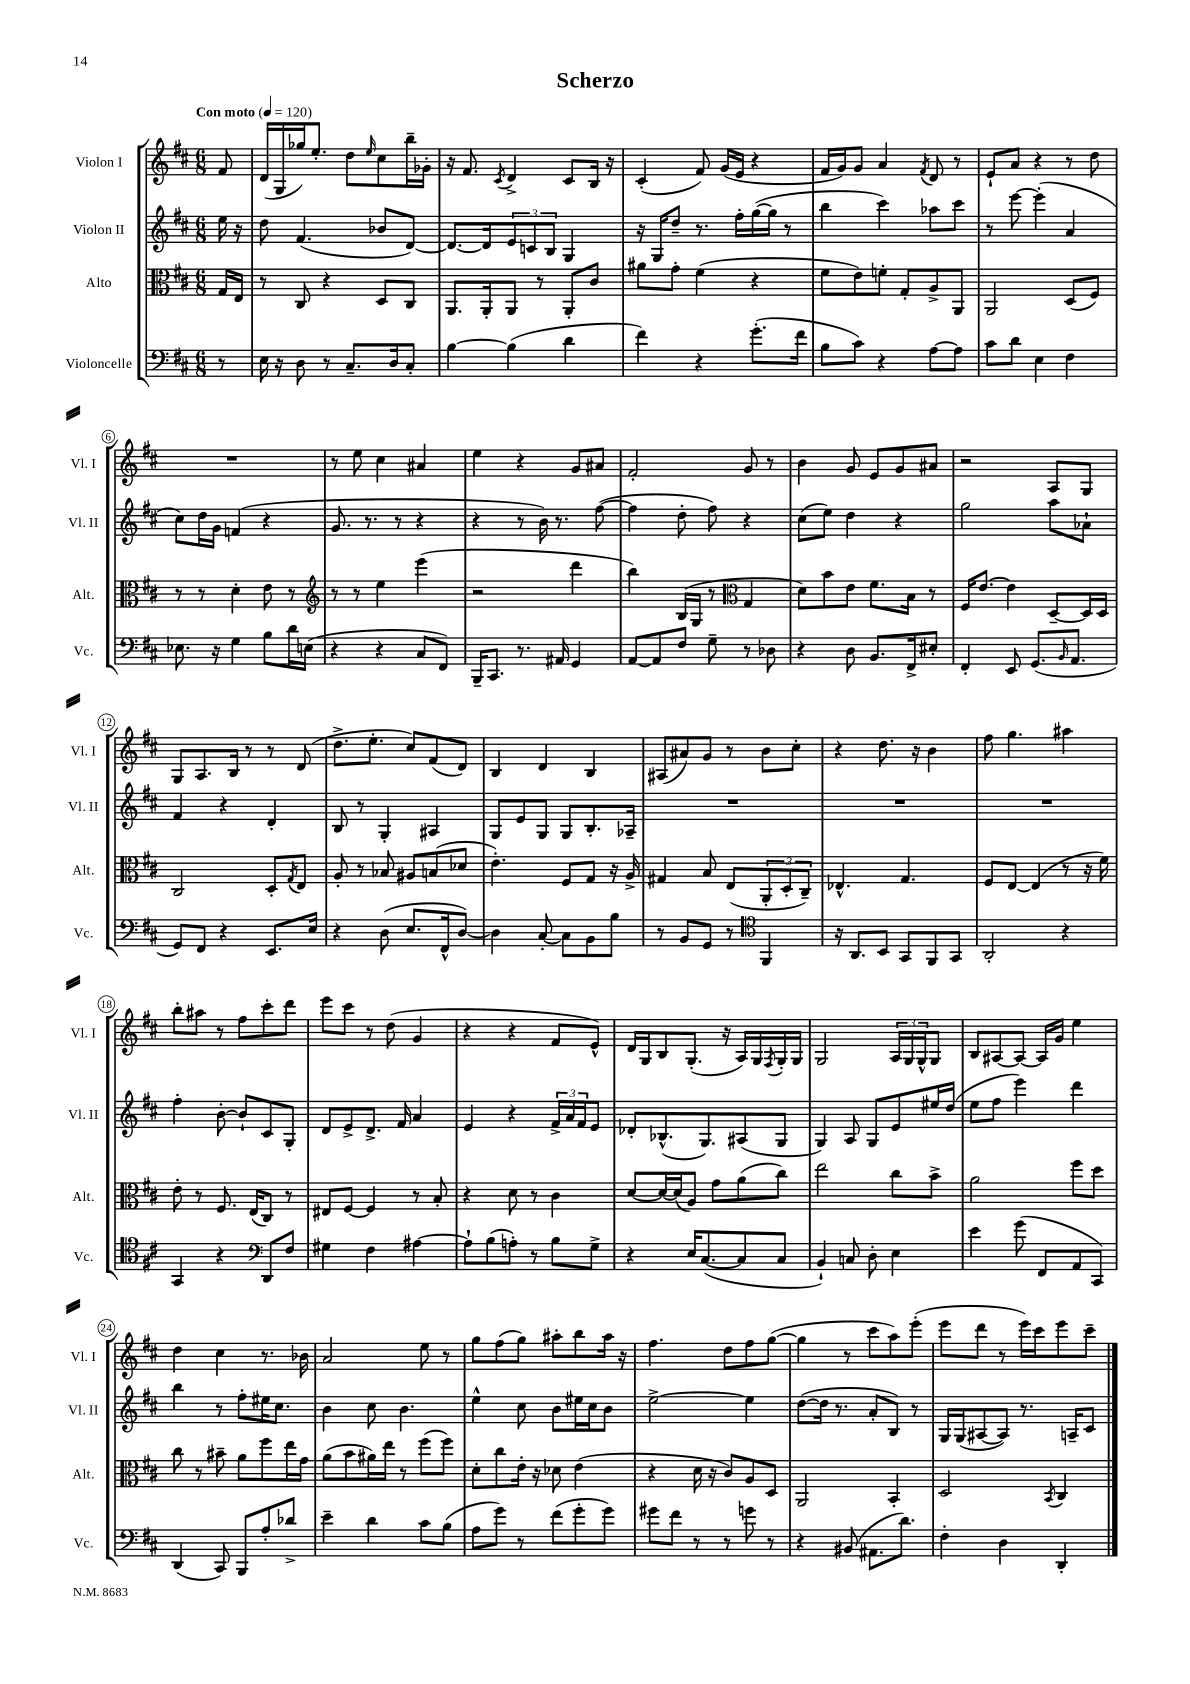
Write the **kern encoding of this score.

**kern	**kern	**kern	**kern
*staff4	*staff3	*staff2	*staff1
*clefF4	*clefC3	*clefG2	*clefG2
*k[f#c#]	*k[f#c#]	*k[f#c#]	*k[f#c#]
*M6/8	*M6/8	*M6/8	*M6/8
*MM120	*MM120	*MM120	*MM120
8r	16G	16ee	8f#
.	16E	16r	.
=	=	=	=
16E	8r	8dd	(16d
16r	.	.	16G
8D	8C#	(4.f#	16gg-)
.	.	.	8.ee'
8r	4r	.	.
8.C#~	.	.	8dd
.	.	.	16qqee
.	8D	8b-	8cc#
16D	.	.	.
8C#'	8C#	[8d)	16bb~
.	.	.	16g-'
=	=	=	=
[4B	8.AA	8.d_	16r
.	.	.	8.f#
.	16AA'	16d]	.
.	.	.	8qc#
(4B]	8AA	12e	4d^
.	.	12c	.
.	8r	.	.
.	.	12B	.
4d	8AA'	4G	8c#
.	8c#	.	16B
.	.	.	16r
=	=	=	=
4f#)	8a#	16r	(4c#'
.	.	16G	.
.	8g'	8dd~	.
4r	(4f#	8.r	8f#)
.	.	.	(16g
.	.	16ff#'	16e
(8.g'	4r	([16gg	4r
.	.	16gg]	.
.	.	8r	.
16f#	.	.	.
=	=	=	=
8B	8f#	4bb	16f#
.	.	.	16g)
8c#)	8e)	.	8g
4r	8f'	4ccc#)	4a
.	8G'	.	.
.	.	.	8qf#
[8A	8A^	8aa-	8d
8A]	8AA	8ccc#	8r
=	=	=	=
8c#	2AA	8r	8e`
8d	.	[8eee	8a
4E	.	(4eee']	4r
4F#	(8D	4a	8r
.	8F#)	.	8dd
=	=	=	=
8.E-	8r	8cc#)	2.r
.	8r	16dd	.
16r	.	16g	.
4G	4d'	(4f	.
8B	8e	4r	.
16d	8r	.	.
(16E	.	.	.
=	=	=	=
*	*clefG2	*	*
4r	8r	8.g	8r
.	8r	.	8ee
.	.	8.r	.
4r	4ee	.	4cc#
.	.	8r	.
8C#	(4eee	4r	4a#
8FF#)	.	.	.
=	=	=	=
16BBB~	2r	4r	4ee
8.CC#	.	.	.
8.r	.	8r	4r
.	.	16b)	.
16AA#	.	8.r	.
4GG	4ddd	.	8g
.	.	([8ff#	8a#
=	=	=	=
[8AA	4bb)	4ff#]	2f#'
8AA]	.	.	.
8F#	(16B	8dd'	.
.	16G	.	.
8G~	8r	8ff#)	.
*	*clefC3	*	*
8r	4G	4r	8g
8D-	.	.	8r
=	=	=	=
4r	8d)	(8cc#	4b
.	8b	8ee)	.
8D	8e	4dd	8g
8.BB	8.f#	.	8e
.	.	4r	8g
16FF#^	16B	.	.
8E#'	8r	.	8a#
=	=	=	=
4FF#'	16F#	2gg	2r
.	[8.e	.	.
8EE	4e]	.	.
(8.GG	.	.	.
.	[8D~	8aa	8A
16qqBB	.	.	.
8.AA	.	.	.
.	16D]	8a-`	8G
.	16D	.	.
=	=	=	=
8GG)	2C#	4f#	8G
8FF#	.	.	8.A
4r	.	4r	.
.	.	.	16B
.	.	.	8r
8.EE	8D'	4d'	8r
.	8qG	.	.
.	8E	.	(8d
16E	.	.	.
=	=	=	=
4r	8A'	8B	8.dd^
.	8r	8r	.
.	.	.	8.ee'
(8D	8B-	4G'	.
8.E	8A#	.	8cc#)
.	(8B	4A#	(8f#
16FF#^^	.	.	.
[8D)	8d-	.	8d)
=	=	=	=
4D]	4.e')	8G	4B
.	.	8e	.
[8C#'	.	8G	4d
8C#]	8F#	8G	.
8BB	8G	8.B'	4B
8B	16r	.	.
.	16A^	16A-~	.
=	=	=	=
8r	4G#	2.r	(8A#
8BB	.	.	8a#)
8GG	8B	.	8g
8r	(8E	.	8r
*clefC4	*	*	*
4FF#	12AA'	.	8b
.	12D'	.	.
.	.	.	8cc#'
.	12C#~)	.	.
=	=	=	=
16r	4.E-^^	2.r	4r
8.AA	.	.	.
8BB	.	.	8.dd
8GG	4.G	.	.
.	.	.	16r
8FF#	.	.	4b
8GG	.	.	.
=	=	=	=
2AA'	8F#	2.r	8ff#
.	[8E	.	4.gg
.	(4E]	.	.
4r	8r	.	4aa#
.	16r	.	.
.	16f#)	.	.
=	=	=	=
4GG	8e'	4ff#'	8bb'
.	8r	.	8aa#
4r	8.F#	[8b'	8r
.	.	8b`]	8ff#
.	(16E	.	.
*clefF4	*	*	*
8DD	8C#)	8c#	8ccc#'
8F#	8r	8G'	8ddd
=	=	=	=
4G#	8E#	8d	8eee
.	[8F#	8e^	8ccc#
4F#	4F#]	8.d^	8r
.	.	.	(8dd
.	.	16f#	.
[4A#	8r	4a	4g
.	8B'	.	.
=	=	=	=
8A#`]	4r	4e	4r
(8B	.	.	.
8A')	8d	4r	4r
8r	8r	.	.
8B	4c#	24f#^	8f#
.	.	24a	.
.	.	24f#	.
8G^	.	8e	8e^^)
=	=	=	=
4r	[8d	8d-'	16d
.	.	.	16G
.	16d_	(8.B-^^	8B
.	(16d]	.	.
16E	8A)	.	(8.G'
([8.C#	.	8.G)	.
.	8g	.	.
.	.	.	16r
8C#]	(8a	(8A#	16A)
.	.	.	16G
.	.	.	8qF#
8C#	8cc#)	8G	16G'
.	.	.	16G
=	=	=	=
4BB`)	2ee	4G)	2G
8C	.	8A	.
8D'	.	8G	.
4E	8cc#	8e	24A
.	.	.	24G
.	.	.	24G^^
.	8b^	16ee#	8G
.	.	(16dd	.
=	=	=	=
4e	2a	8ee	8B
.	.	8ff#	[8A#
(8g	.	4eee)	8A#_
8FF#	.	.	16A#]
.	.	.	16g
8AA	8ff#	4ddd	4ee
8CC#)	8dd	.	.
=	=	=	=
(4DD	8cc#	4bb	4dd
.	8r	.	.
8CC#)	8b#~	8r	4cc#
8BBB	8a	8ff#'	.
8A'	8ff#	16ee#	8.r
.	.	8.cc#	.
8d-^	16ee	.	.
.	16g	.	16b-
=	=	=	=
4e~	(8a	4b	2a
.	8b	.	.
4d	16a#)	8cc#	.
.	16ee	.	.
.	8r	4.b	.
8c#	(8ff#	.	8ee
(8B	8ff#)	.	8r
=	=	=	=
8A	8d'	4ee^^	8gg
8g)	8cc#	.	(8ff#
8r	16e'	8cc#	8gg)
.	16r	.	.
(8f#	8d-	8b	8aa#'
8g'	(4e	16ee#	8bb
.	.	16cc#	.
8g)	.	8b	16aa#
.	.	.	16r
=	=	=	=
8g#	4r	[2ee^	4.ff#
8f#	.	.	.
8r	16d	.	.
.	16r	.	.
8r	8c#)	.	8dd
8g	8A	4ee]	8ff#
8r	8D	.	([8gg
=	=	=	=
4r	2AA	([8dd	4gg]
.	.	16dd]	.
.	.	8.r	.
(8BB#	.	.	8r
8.AA#	.	8a'	8ccc#
.	4BB'	8B)	8aa)
8.d)	.	.	.
.	.	8r	(8eee'
=	=	=	=
4F#'	2D	16G	8eee
.	.	(16G	.
.	.	[8A#	8ddd
4D	.	8A#])	8r
.	.	8.r	16eee)
.	.	.	16ccc#
.	8qBB	.	.
4DD'	4C#	.	8eee
.	.	16A~	.
.	.	8c#	8ccc#~
==	==	==	==
*-	*-	*-	*-
